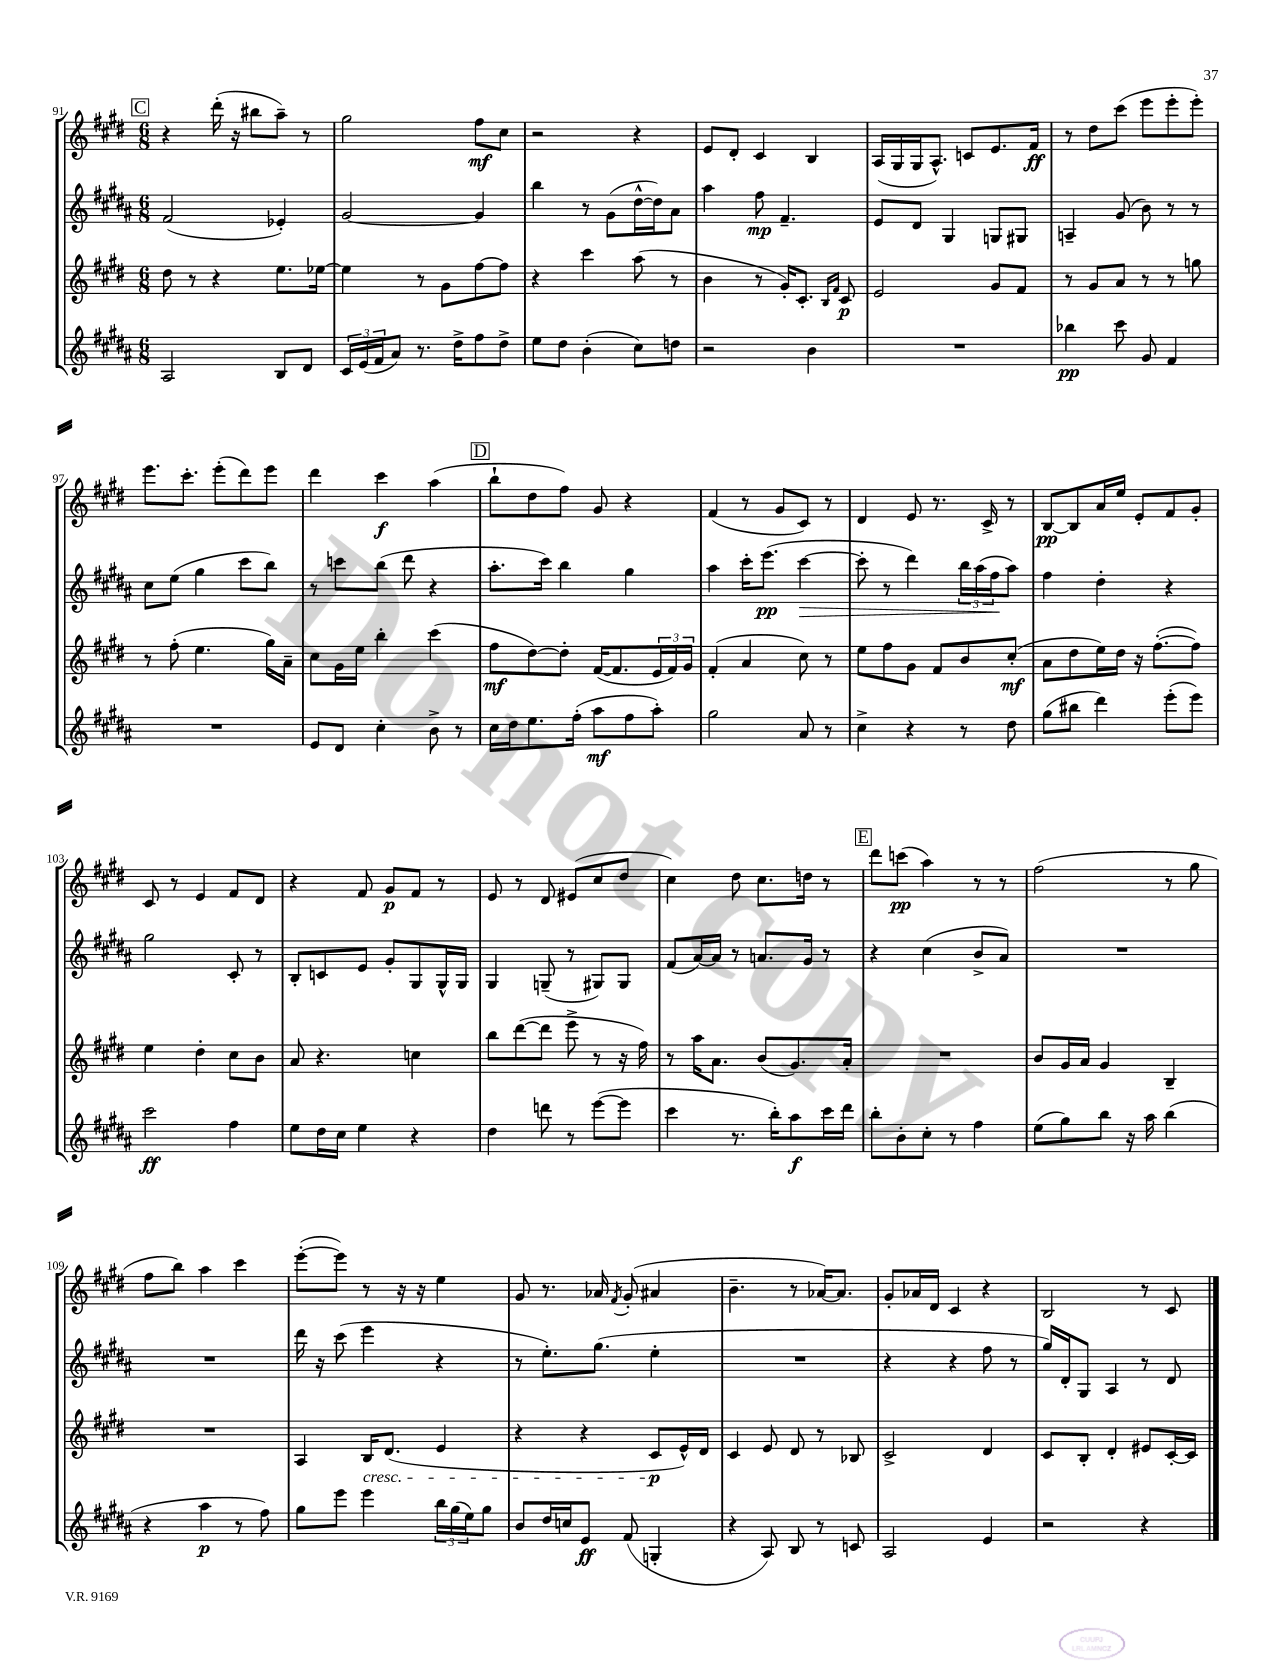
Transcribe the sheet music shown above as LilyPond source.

<<
\new StaffGroup <<
\new Staff = "s0" {
    \clef treble \key e \major \numericTimeSignature \time 6/8
    \mark \markup { \box "C" } r4 dis'''16-.( r16 bis''8 a''8--) r8 |
    gis''2 fis''8\mf cis''8 |
    r2 r4 |
    e'8 dis'8-. cis'4 b4 |
    a16( gis16 gis16 a8.-^) c'8 e'8. fis'16\ff |
    r8 dis''8 cis'''8( e'''8 e'''8-. e'''8-.) |
    e'''8. cis'''8.-. e'''8-.( dis'''8) e'''8 |
    dis'''4 cis'''4\f a''4( |
    \mark \markup { \box "D" } b''8-! dis''8 fis''8) gis'8 r4 |
    fis'4( r8 gis'8 cis'8) r8 |
    dis'4 e'8 r8. cis'16-> r8 |
    b8~\pp b8 a'16 e''16 e'8-. fis'8 gis'8-. |
    cis'8 r8 e'4 fis'8 dis'8 |
    r4 fis'8 gis'8\p fis'8 r8 |
    e'8 r8 dis'8 eis'8( cis''8 dis''8 |
    cis''4) dis''8 cis''8. d''16 r8 |
    \mark \markup { \box "E" } dis'''8 c'''8\pp( a''4) r8 r8 |
    fis''2( r8 gis''8 |
    fis''8 b''8) a''4 cis'''4 |
    e'''8~-.( e'''8) r8 r16 r16 e''4 |
    gis'8 r8. aes'16 \acciaccatura { fis'8 } gis'8-.( ais'4 |
    b'4.-- r8 aes'16~) aes'8. |
    gis'8-. aes'16 dis'16 cis'4 r4 |
    b2 r8 cis'8 \bar "|." |
}
\new Staff = "s1" {
    \clef treble \key b \major \numericTimeSignature \time 6/8
    \mark \markup { \box "C" } fis'2( ees'4-.) |
    gis'2~ gis'4 |
    b''4 r8 gis'8( dis''16~-^ dis''16) ais'8 |
    ais''4 fis''8\mp fis'4.-- |
    e'8 dis'8 gis4 g8 gis8 |
    a4-- gis'8( b'8) r8 r8 |
    cis''8 e''8( gis''4 cis'''8 b''8) |
    r8 c'''8 b''8( dis'''8 r4 |
    \mark \markup { \box "D" } ais''8.-. cis'''16) b''4 gis''4 |
    ais''4 cis'''16-. e'''8.\pp( cis'''4~\> |
    cis'''8-. r8 dis'''4) \tuplet 3/2 { b''16 ais''16( fis''16\! } ais''8) |
    fis''4 dis''4-. r4 |
    gis''2 cis'8-. r8 |
    b8-. c'8 e'8 gis'8-. gis8 gis16-^ gis16 |
    gis4 g8--( r8 gis8) gis8 |
    fis'8( ais'16~) ais'16 r8 a'8. gis'16 r8 |
    \mark \markup { \box "E" } r4 cis''4( b'8-> ais'8) |
    R2. |
    R2. |
    dis'''16 r16 cis'''8( e'''4 r4 |
    r8 e''8.-.) gis''8.( e''4-. |
    R2. |
    r4 r4 fis''8 r8 |
    gis''16) dis'16-. gis8 ais4 r8 dis'8 \bar "|." |
}
\new Staff = "s2" {
    \clef treble \key e \major \numericTimeSignature \time 6/8
    \mark \markup { \box "C" } dis''8 r8 r4 e''8. ees''16~ |
    ees''4 r8 gis'8 fis''8~ fis''8 |
    r4 cis'''4 a''8( r8 |
    b'4 r8 gis'16-.) cis'8.-. \grace { b16 fis'16 } cis'8\p |
    e'2 gis'8 fis'8 |
    r8 gis'8 a'8 r8 r8 g''8 |
    r8 fis''8-.( e''4. gis''16) a'16-- |
    cis''8 gis'16 e''16 b''4-. cis'''4( |
    \mark \markup { \box "D" } fis''8\mf dis''8~) dis''8-. fis'16~( fis'8. \tuplet 3/2 { e'16 fis'16) gis'16 } |
    fis'4-.( a'4 cis''8) r8 |
    e''8 fis''8 gis'8 fis'8 b'8 cis''8-.\mf( |
    a'8 dis''8 e''16) dis''16 r16 fis''8.~-.( fis''8) |
    e''4 dis''4-. cis''8 b'8 |
    a'8 r4. c''4 |
    b''8 dis'''8~( dis'''8 e'''8-> r8 r16 fis''16) |
    r8 a''16 a'8. b'8( gis'8.) a'16-. |
    \mark \markup { \box "E" } R2. |
    b'8 gis'16 a'16 gis'4 b4-- |
    R2. |
    a4 b16\cresc dis'8.( e'4 |
    r4 r4 cis'8\p\! e'16-^) dis'16 |
    cis'4 e'8 dis'8 r8 bes8 |
    cis'2-> dis'4 |
    cis'8 b8-. dis'4-. eis'8 cis'16~-. cis'16 \bar "|." |
}
\new Staff = "s3" {
    \clef treble \key b \major \numericTimeSignature \time 6/8
    \mark \markup { \box "C" } ais2 b8 dis'8 |
    \tuplet 3/2 { cis'16 e'16( fis'16 } ais'8) r8. dis''16-> fis''8 dis''8-> |
    e''8 dis''8 b'4-.( cis''8) d''8 |
    r2 b'4 |
    R2. |
    bes''4\pp cis'''8 gis'8 fis'4 |
    R2. |
    e'8 dis'8 cis''4-. b'8-> r8 |
    \mark \markup { \box "D" } cis''16 dis''16 e''8. fis''16-.( ais''8\mf fis''8 ais''8-.) |
    gis''2 ais'8 r8 |
    cis''4-> r4 r8 dis''8 |
    gis''8( bis''8 dis'''4) e'''8-.( e'''8) |
    cis'''2\ff fis''4 |
    e''8 dis''16 cis''16 e''4 r4 |
    dis''4 d'''8 r8 e'''8~( e'''8 |
    cis'''4 r8. b''16-.) ais''8\f cis'''16 dis'''16 |
    \mark \markup { \box "E" } b''8-. b'8-. cis''8-. r8 fis''4 |
    e''8( gis''8) b''8 r16 ais''16 b''4( |
    r4 ais''4\p r8 fis''8) |
    gis''8 e'''8 e'''4 \tuplet 3/2 { b''16 gis''16( e''16) } gis''8 |
    b'8 dis''16 c''16 e'8\ff fis'8( g4-. |
    r4 ais8) b8 r8 c'8 |
    ais2 e'4 |
    r2 r4 \bar "|." |
}
>>
>>
\layout { \context { \Score currentBarNumber = #91 } }
